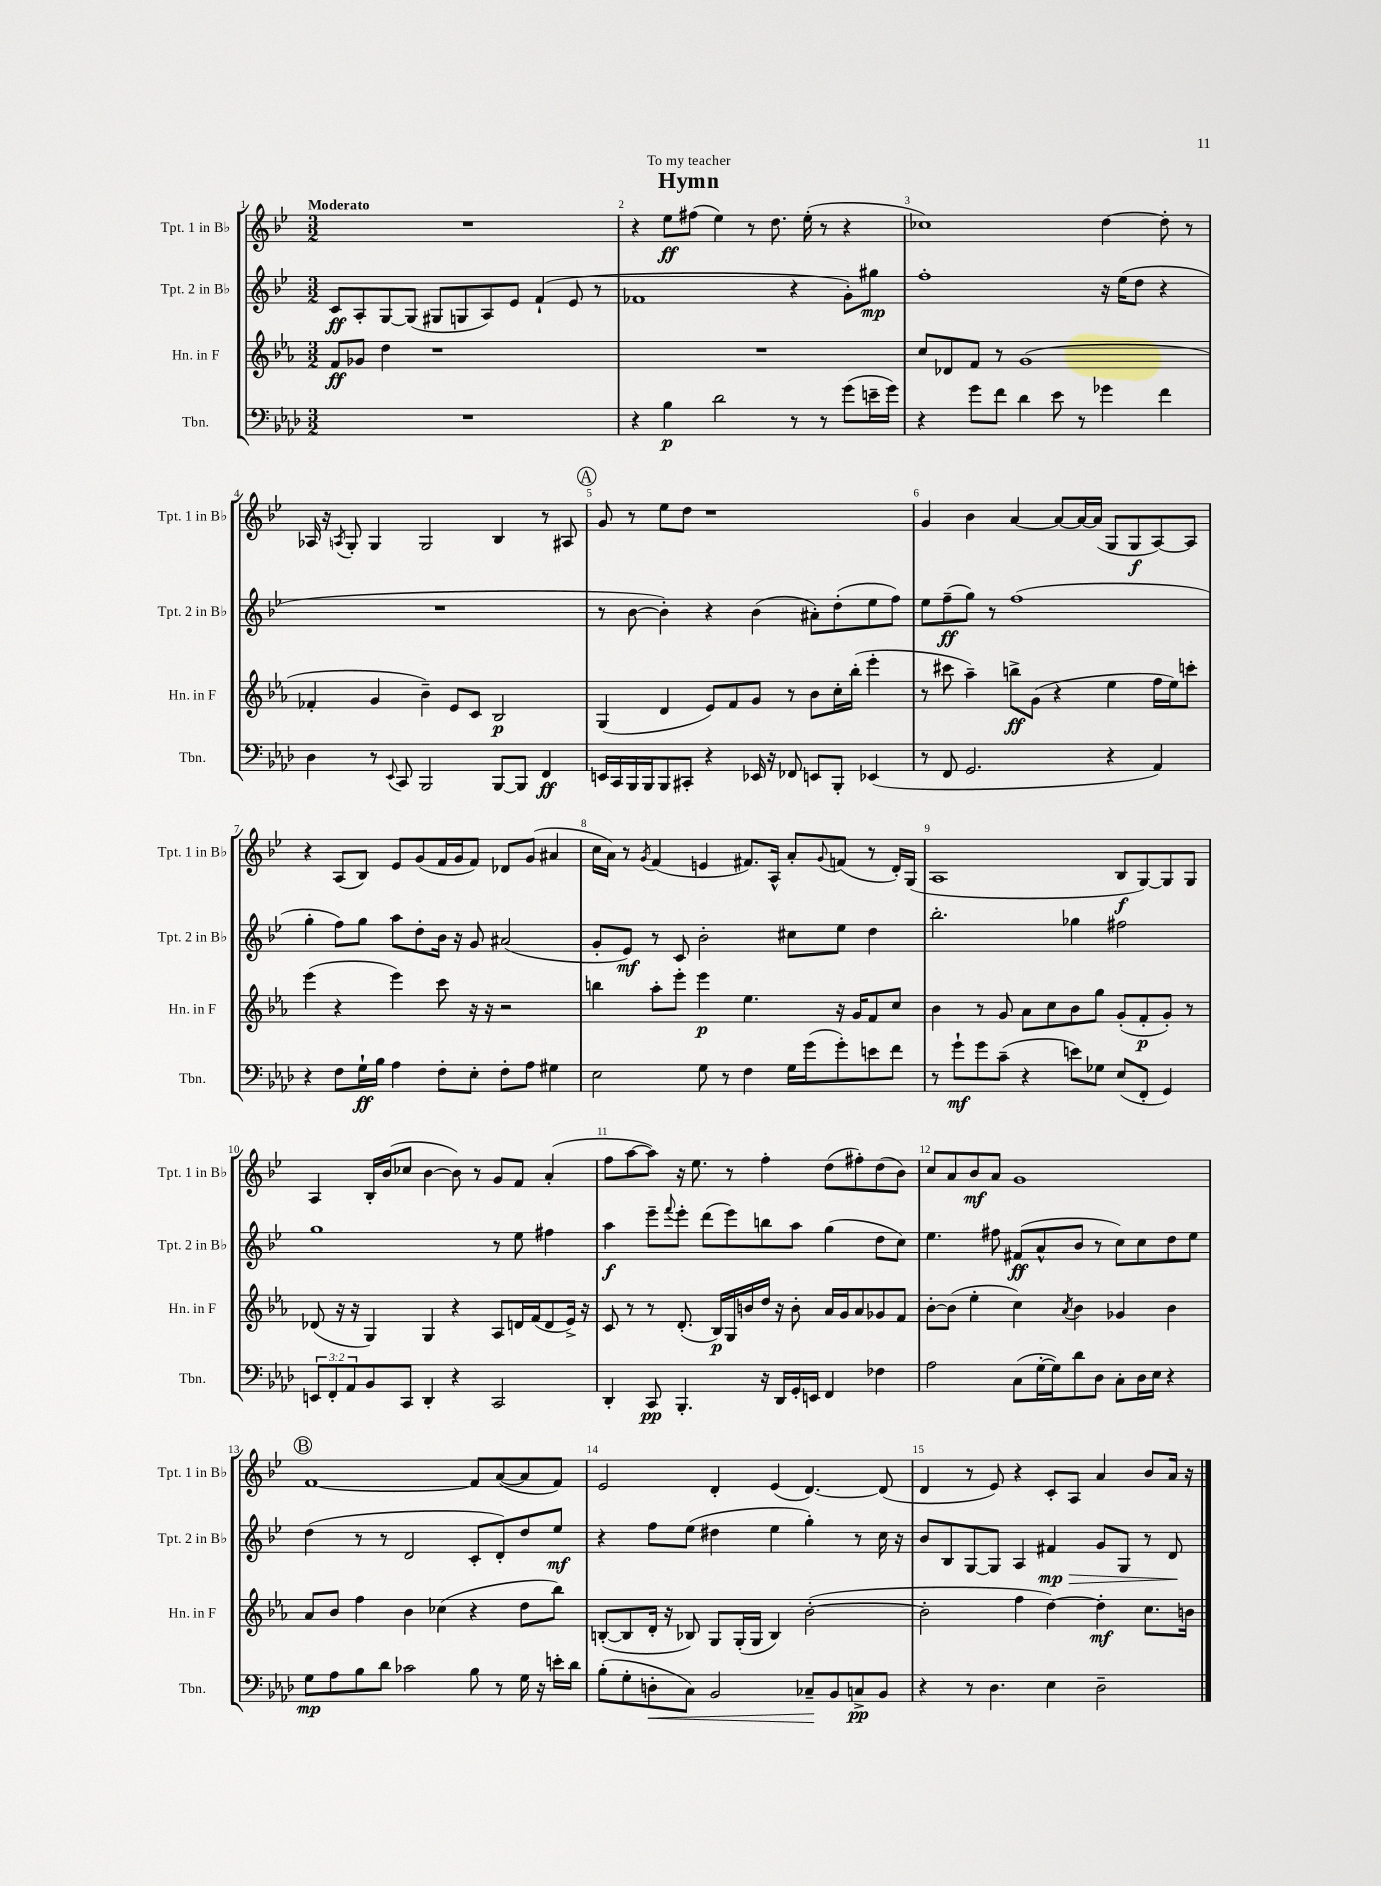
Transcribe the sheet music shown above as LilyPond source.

\header { title = "Hymn" dedication = "To my teacher" }
<<
\new StaffGroup <<
\new Staff = "s0" \with { instrumentName = "Tpt. 1 in Bb" shortInstrumentName = "Tpt. 1 in Bb" } {
    \clef treble \key bes \major \numericTimeSignature \time 3/2 \tempo "Moderato"
    R1. |
    r4 ees''8\ff fis''8( ees''4) r8 d''8. ees''16-.( r8 r4 |
    ces''1) d''4~ d''8-. r8 |
    aes16 r16 \acciaccatura { a8 } g8-. g4 g2 bes4 r8 ais8 |
    \mark \markup { \circle "A" } g'8 r8 ees''8 d''8 r1 |
    g'4 bes'4 a'4~ a'8~ a'16~ a'16( g8 g8\f a8~) a8 |
    r4 a8( bes8) ees'8 g'8( f'16 g'16 f'8) des'8 g'8( ais'4 |
    c''16 a'16) r8 \acciaccatura { g'8 } f'4( e'4 fis'8.) a16-^ a'8-. \appoggiatura { g'8 } f'8( r8 d'16-.) g16( |
    a1 bes8\f g8~) g8 g8 |
    a4 bes16-. bes'16( ces''8 bes'4~ bes'8) r8 g'8 f'8 a'4-.( |
    f''8 a''8~ a''8) r16 ees''8. r8 f''4-. d''8( fis''8-.) d''8( bes'8) |
    c''8 a'8 bes'8\mf a'8 g'1 |
    \mark \markup { \circle "B" } f'1~ f'8 a'8~( a'8 f'8) |
    ees'2 d'4-. ees'4( d'4.~) d'8( |
    d'4 r8 ees'8) r4 c'8-. a8 a'4 bes'8 a'16 r16 \bar "|." |
}
\new Staff = "s1" \with { instrumentName = "Tpt. 2 in Bb" shortInstrumentName = "Tpt. 2 in Bb" } {
    \clef treble \key bes \major \numericTimeSignature \time 3/2
    c'8\ff a8-. g8~ g8( gis8 g8 a8) ees'8 f'4-!( ees'8 r8 |
    fes'1 r4 g'8-.) gis''8\mp |
    f''1-. r16 ees''16( d''8 r4 |
    R1. |
    \mark \markup { \circle "A" } r8 bes'8~ bes'4-.) r4 bes'4( ais'8-.) d''8-.( ees''8 f''8) |
    ees''8 f''8--\ff( g''8) r8 f''1( |
    g''4-. f''8) g''8 a''8 d''8-. bes'16 r16 g'8 ais'2( |
    g'8-. ees'8\mf) r8 c'8 bes'2-. cis''8 ees''8 d''4 |
    bes''2.-. ges''4 fis''2 |
    g''1 r8 ees''8 fis''4 |
    a''4\f ees'''8-- \appoggiatura { f'''8 } ees'''8-. d'''8( ees'''8) b''8 a''8 g''4( d''8 c''8) |
    ees''4. fis''8 fis'8\ff( a'8-^ bes'8 r8 c''8) c''8 d''8 ees''8 |
    \mark \markup { \circle "B" } d''4( r8 r8 d'2 c'8-. d'8-.) d''8 ees''8\mf |
    r4 f''8 ees''8( dis''4 ees''4 g''4-.) r8 c''16 r16 |
    bes'8 bes8 g8~ g8 a4 fis'4\mp\> g'8 g8 r8 d'8\! \bar "|." |
}
\new Staff = "s2" \with { instrumentName = "Hn. in F" shortInstrumentName = "Hn. in F" } {
    \clef treble \key ees \major \numericTimeSignature \time 3/2
    f'8\ff ges'8 d''4 r1 |
    R1. |
    c''8 des'8 f'8 r8 g'1( |
    fes'4-. g'4 bes'4--) ees'8 c'8 bes2\p |
    \mark \markup { \circle "A" } g4( d'4 ees'8) f'8 g'8 r8 bes'8 c''16-. bes''16-.( ees'''4-. |
    r8 cis'''8 aes''4--) b''8->\ff g'8( r4 ees''4 f''16 ees''16) c'''8-. |
    ees'''4( r4 ees'''4) c'''8 r16 r16 r2 |
    b''4 aes''8-. ees'''8-. ees'''4\p ees''4. r16 g'16 f'8 c''8 |
    bes'4 r8 g'8 aes'8 c''8 bes'8 g''8 g'8-.( f'8-.\p g'8-.) r8 |
    des'8( r16 r16 g4) g4 r4 aes8 d'16 f'16( d'8 ees'16->) r16 |
    c'8 r8 r8 d'8.-.( bes16\p) g16 b'16 d''16 r16 b'8-. aes'16 g'16 aes'8 ges'8 f'8 |
    bes'8~-. bes'8( ees''4-. c''4) \acciaccatura { aes'8 } bes'4 ges'4 bes'4 |
    \mark \markup { \circle "B" } aes'8 bes'8 f''4 bes'4 ces''4( r4 d''8 bes''8) |
    b8~-.( b8 d'16-. r16 bes8) g8 g16-.( g16 bes4) bes'2~-.( |
    bes'2-. f''4 d''4~) d''4-.\mf c''8. b'16 \bar "|." |
}
\new Staff = "s3" \with { instrumentName = "Tbn." shortInstrumentName = "Tbn." } {
    \clef bass \key aes \major \numericTimeSignature \time 3/2 \override Staff.TupletNumber.text = #tuplet-number::calc-fraction-text
    R1. |
    r4 bes4\p des'2 r8 r8 g'8( e'16-- g'16) |
    r4 g'8 f'8 des'4 ees'8 r8 ges'4 f'4 |
    des4 r8 \appoggiatura { ees,8 } c,8 bes,,2 bes,,8~ bes,,8 f,4\ff |
    \mark \markup { \circle "A" } e,16 c,16 bes,,16 bes,,16 bes,,8 cis,8-. r4 ees,16 r16 fes,8 e,8 bes,,8-. ees,4( |
    r8 f,8 g,2. r4 aes,4) |
    r4 f8 g16-!\ff bes16 aes4 f8-. ees8-. f8-. aes8 gis4 |
    ees2 g8 r8 f4 g16 g'16( g'8-.) e'8 f'8 |
    r8 g'8-!\mf g'8 c'8--( r4 e'8) ges8 ees8( f,8-. g,4) |
    \tuplet 3/2 { e,8 f,8-. aes,8 } bes,8 c,8 des,4-. r4 c,2 |
    des,4-. c,8\pp bes,,4.-. r16 des,16 g,16-. e,16 f,4 fes4 |
    aes2 c8( g16~-. g16) des'8 des8 c8-. des16 ees16 r4 |
    \mark \markup { \circle "B" } g8\mp aes8 bes8 des'8 ces'2 bes8 r8 g16 r16 e'16-. des'16 |
    bes8-.( g8-. d8-.\< c8) bes,2 ces8--\! bes,8 c8->\pp bes,8 |
    r4 r8 des4. ees4 des2-- \bar "|." |
}
>>
>>
\layout { \context { \Score \override BarNumber.break-visibility = ##(#f #t #t) barNumberVisibility = #all-bar-numbers-visible } }
